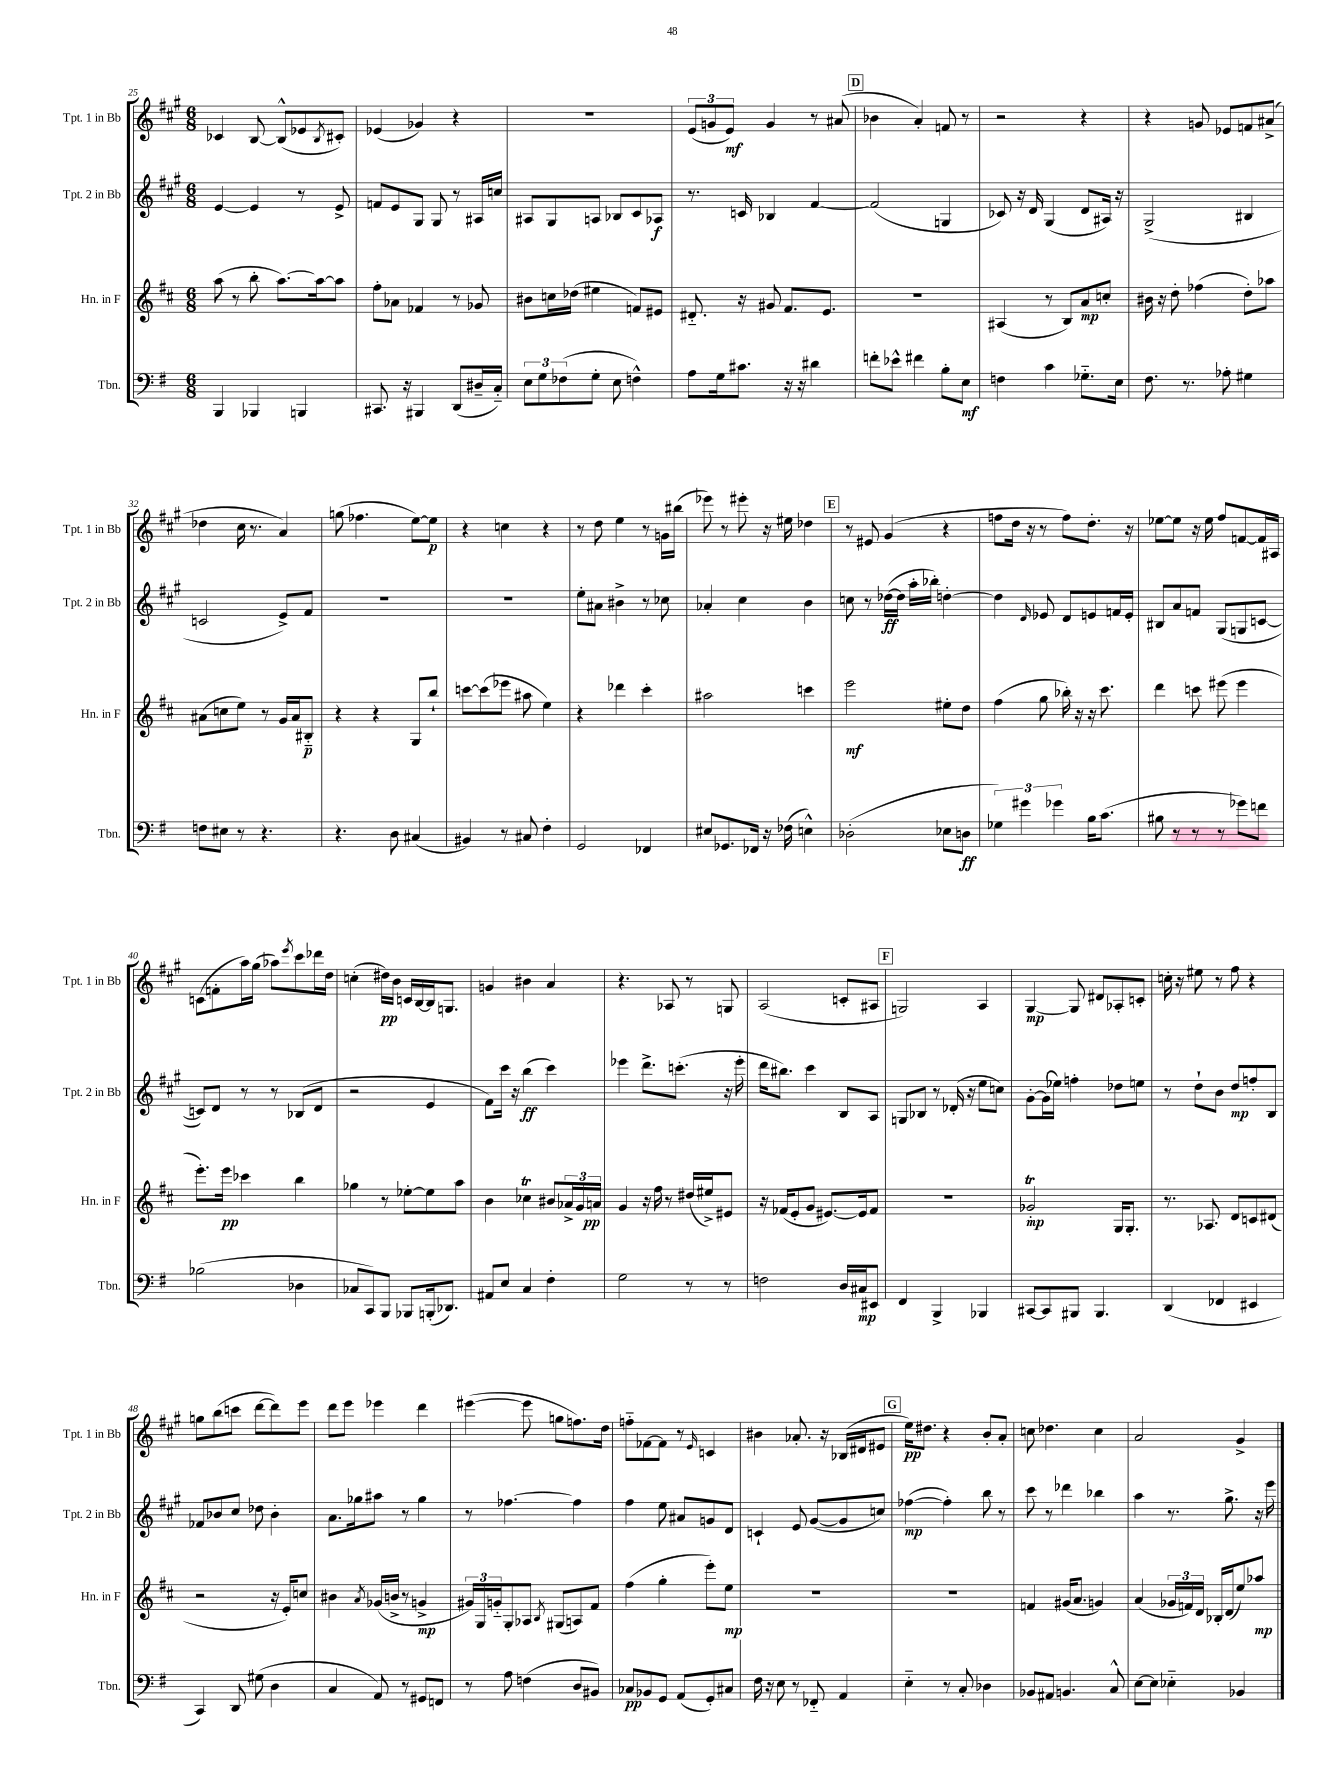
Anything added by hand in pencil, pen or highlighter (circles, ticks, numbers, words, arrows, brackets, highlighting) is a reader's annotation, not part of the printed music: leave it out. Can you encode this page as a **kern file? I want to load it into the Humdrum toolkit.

**kern	**kern	**kern	**kern
*staff4	*staff3	*staff2	*staff1
*clefF4	*clefG2	*clefG2	*clefG2
*k[f#]	*k[f#c#]	*k[f#c#g#]	*k[f#c#g#]
*M6/8	*M6/8	*M6/8	*M6/8
4BBB	(8aa	[4e	4c-
.	8r	.	.
4BBB-	8bb'	4e]	[8B
.	[8.aa)	.	(8B^^]
4BBB	.	8r	8e-
.	16aa_	.	.
.	.	.	8qB
.	8aa]	8e^	8c#')
=	=	=	=
8.CC#	8ff#'	8f	(4e-
.	8a-	8e	.
16r	.	.	.
4BBB#	4f-	8G#	4g-)
.	.	8G#	.
(8DD	8r	8r	4r
16D#~	8g-	16A#	.
16C'~)	.	16cc	.
=	=	=	=
12E	8b#	8A#	2.r
12G	.	.	.
.	16cc	8G#	.
(12F-	.	.	.
.	(16dd-	.	.
8G'	4ee#	8A	.
8E	.	8B-	.
4F^^)	8f)	8c#	.
.	8e#	8A-	.
=	=	=	=
8A	8.d#'~	8.r	(12e
.	.	.	12g
16G	.	.	.
.	.	.	12e)
8.c#	16r	16c	.
.	8g#	4B-	4g
16r	8.f#	.	.
16r	.	.	.
4d#	.	[4f#	8r
.	8.e	.	.
.	.	.	(8a#
=	=	=	=
8f'	2.r	(2f#]	4b-
8e-^^	.	.	.
4f#	.	.	4a')
8B'	.	4G	8f
8E	.	.	8r
=	=	=	=
4F	(4A#	8c-)	2r
.	.	16r	.
.	.	16d	.
4c	8r	(4G#	.
.	8B)	.	.
8.G-'~	8a	8d	4r
.	8cc'	16A#)	.
16E	.	16r	.
=	=	=	=
8.F#	16b#	(2G#^	4r
.	16r	.	.
.	8dd'	.	.
8.r	.	.	.
.	(4ff-	.	8g
8A-'	.	.	8e-
4G#	8dd')	4B#	8f
.	8aa-	.	(8a#^
=	=	=	=
8F	(8a#	2c	4dd-
8E#	8cc	.	.
8r	8ee)	.	16cc#
.	.	.	8.r
4.r	8r	.	.
.	16g	8e^)	4a)
.	16a#	.	.
.	8B#'~	8f#	.
=	=	=	=
4.r	4r	2.r	(8gg
.	.	.	4.ff-
.	4r	.	.
8D	.	.	.
(4C#	8G	.	[8ee)
.	8bb`	.	8ee]
=	=	=	=
4BB#)	[8ccc	2.r	4r
.	(8ccc]	.	.
8r	8eee-	.	4cc
8C#	8aa#	.	.
4F#'	4ee)	.	4r
=	=	=	=
2GG	4r	8ee'	8r
.	.	8a#	8dd
.	4ddd-	4b#^	4ee
4FF-	4ccc#'	8r	8r
.	.	8cc-	16g
.	.	.	(16bb#
=	=	=	=
8E#	2aa#	4a-'	8eee-)
8.GG-	.	.	8r
.	.	4cc#	8eee#'
16FF-	.	.	.
16r	.	.	16r
(16F-	.	.	16ee#
4E^^)	4ccc	4b	4dd-
=	=	=	=
(2D-'	2eee	8cc	8r
.	.	8r	8e#
.	.	([16dd-	(4g#
.	.	16dd-]	.
.	.	16aa'	.
.	.	16bb-')	.
8E-	8ee#'	[4dd'	4r
8D	8dd	.	.
=	=	=	=
6G-)	(4ff#	4dd]	8ff
.	.	.	16dd
6g#	.	.	.
.	.	.	16r
.	.	16qqd	.
.	8gg	8e-	8r
6g-	.	.	.
.	16bb-')	8d	8ff)
.	16r	.	.
16B	16r	8e	8.dd'
(8.c	8.ccc#	.	.
.	.	16f	.
.	.	16e'	16r
=	=	=	=
8B#	4ddd	8B#	[8ee-
8r	.	8a	8ee-]
8r	8ccc	8f	16r
.	.	.	16ee-
8r	(8eee#	(8G#	8ff#
8g-)	4eee#	8G	[8f
8f	.	[8c	16f]
.	.	.	16A#
=	=	=	=
(2B-	8.eee')	8c])	(8c
.	.	8d	8f'
.	16eee	.	.
.	4ccc-	8r	16aa)
.	.	.	(16gg#
.	.	8r	8aa-)
.	.	.	8qeee
4D-	4bb	(8B-	8ccc#
.	.	8d	16ddd-
.	.	.	16dd
=	=	=	=
8C-	4gg-	2r	(4cc'
8CC)	.	.	.
8BBB	8r	.	16dd#)
.	.	.	16b
8BBB-	[8ee-'	.	16c
.	.	.	[16B
(16BBB'	8ee-]	4e	16B]
8.DD-)	.	.	8.G
.	8aa	.	.
=	=	=	=
8AA#	4b	8f#)	4g
8E	.	16ccc#	.
.	.	16r	.
4C	4cc-	(4bb	4b#
4F#'	8b#	4ccc#)	4a
.	24a-^	.	.
.	24g	.	.
.	24a	.	.
=	=	=	=
2G	4g	4eee-	4.r
.	16r	8.ddd^	.
.	16ff#	.	.
.	8r	.	8A-
.	.	(8.ccc'	.
8r	(16dd#	.	8r
.	16ee#^)	.	.
8r	8e#	16r	8G
.	.	16eee-'	.
=	=	=	=
2F	16r	16ddd	(2A
.	(16f-	8.bb#)	.
.	8e'	.	.
.	8g	4ccc#	.
.	[8.e#)	.	.
16D	.	8B	8c'
16C#	16e#]	.	.
8EE#	8f-	8A	8A#
=	=	=	=
4FF#	2.r	8G	2G)
.	.	8B-	.
4BBB^	.	8r	.
.	.	(16d-'	.
.	.	16r	.
4BBB-	.	8ee	4A
.	.	8cc)	.
=	=	=	=
[8CC#	2g-'	[8g#'	[4G#
8CC#]	.	(16g#]	.
.	.	16ee-)	.
8BBB#	.	4ff'	8G#]
4.BBB#	.	.	8d#
.	16G	8dd-	8A-'
.	8.G'	.	.
.	.	8ee	8c'
=	=	=	=
(4DD	8.r	8r	16cc'
.	.	.	16r
.	.	8dd`	8ee#
.	8.A-	.	.
4FF-	.	8b	8r
.	8d	8dd	8ff#
4EE#	8c	8ff'	4r
.	(8d#	8B	.
=	=	=	=
4CC)	2r	8f-	8gg
.	.	8b-	(8bb
8DD	.	8cc#	8ccc
(8G#	.	8dd-	[8ddd
4D	16r	4b-'	8ddd])
.	16e')	.	.
.	8cc	.	8eee
=	=	=	=
4C	4b#	8.a	8ddd
.	.	.	8eee
.	.	16gg-	.
.	8qa	.	.
8AA)	(16g-	8aa#	4eee-
.	16b^	.	.
8r	8r	8r	.
8GG#	4g^	4gg-	4ddd
8FF	.	.	.
=	=	=	=
8r	24g#)	8r	([4eee#
.	24G	.	.
.	24g'~	.	.
8A	8G'	[4.ff-	.
(4F	8A-	.	8eee#]
.	8qB	.	.
.	(8G#	.	8gg
8D	8A)	4ff-]	8.ff)
8BB#)	8f#	.	.
.	.	.	16dd
=	=	=	=
8C-	(4ff#	4ff#	8ff'~
8BB-	.	.	[8f-
8GG	4gg'	8ee	8f-]
(8AA	.	8a#	8r
.	.	.	16qqe
8GG')	8eee')	8g	4c
8C#	8ee	8d	.
=	=	=	=
16F#	2.r	4c`	4b#
16r	.	.	.
8E	.	.	.
8r	.	8e	8.a-'
8FF-'~	.	([8g#	.
.	.	.	16r
4AA	.	8g#]	(16B-
.	.	.	16d#
.	.	8cc)	8e#
=	=	=	=
4E'~	2.r	([4ff-	16ee)
.	.	.	8.dd#
8r	.	4ff-'])	4r
8C'	.	.	.
4D-	.	8bb	8b'
.	.	8r	8a'
=	=	=	=
8BB-	4f	8ccc#	8cc
8AA#	.	8r	4.dd-
4.BB	(16g#	4ddd-	.
.	8.a	.	.
.	4g)	4bb-	4cc
8C^^	.	.	.
=	=	=	=
[8E	(4a	4aa	2a
8E]	.	.	.
4E-'~	24g-	8.r	.
.	24f)	.	.
.	24d	.	.
.	16B-'	.	.
.	(16d	8.gg#^	.
4BB-	8ee)	.	4g#^
.	8aa-	16r	.
.	.	16eee	.
==	==	==	==
*-	*-	*-	*-
